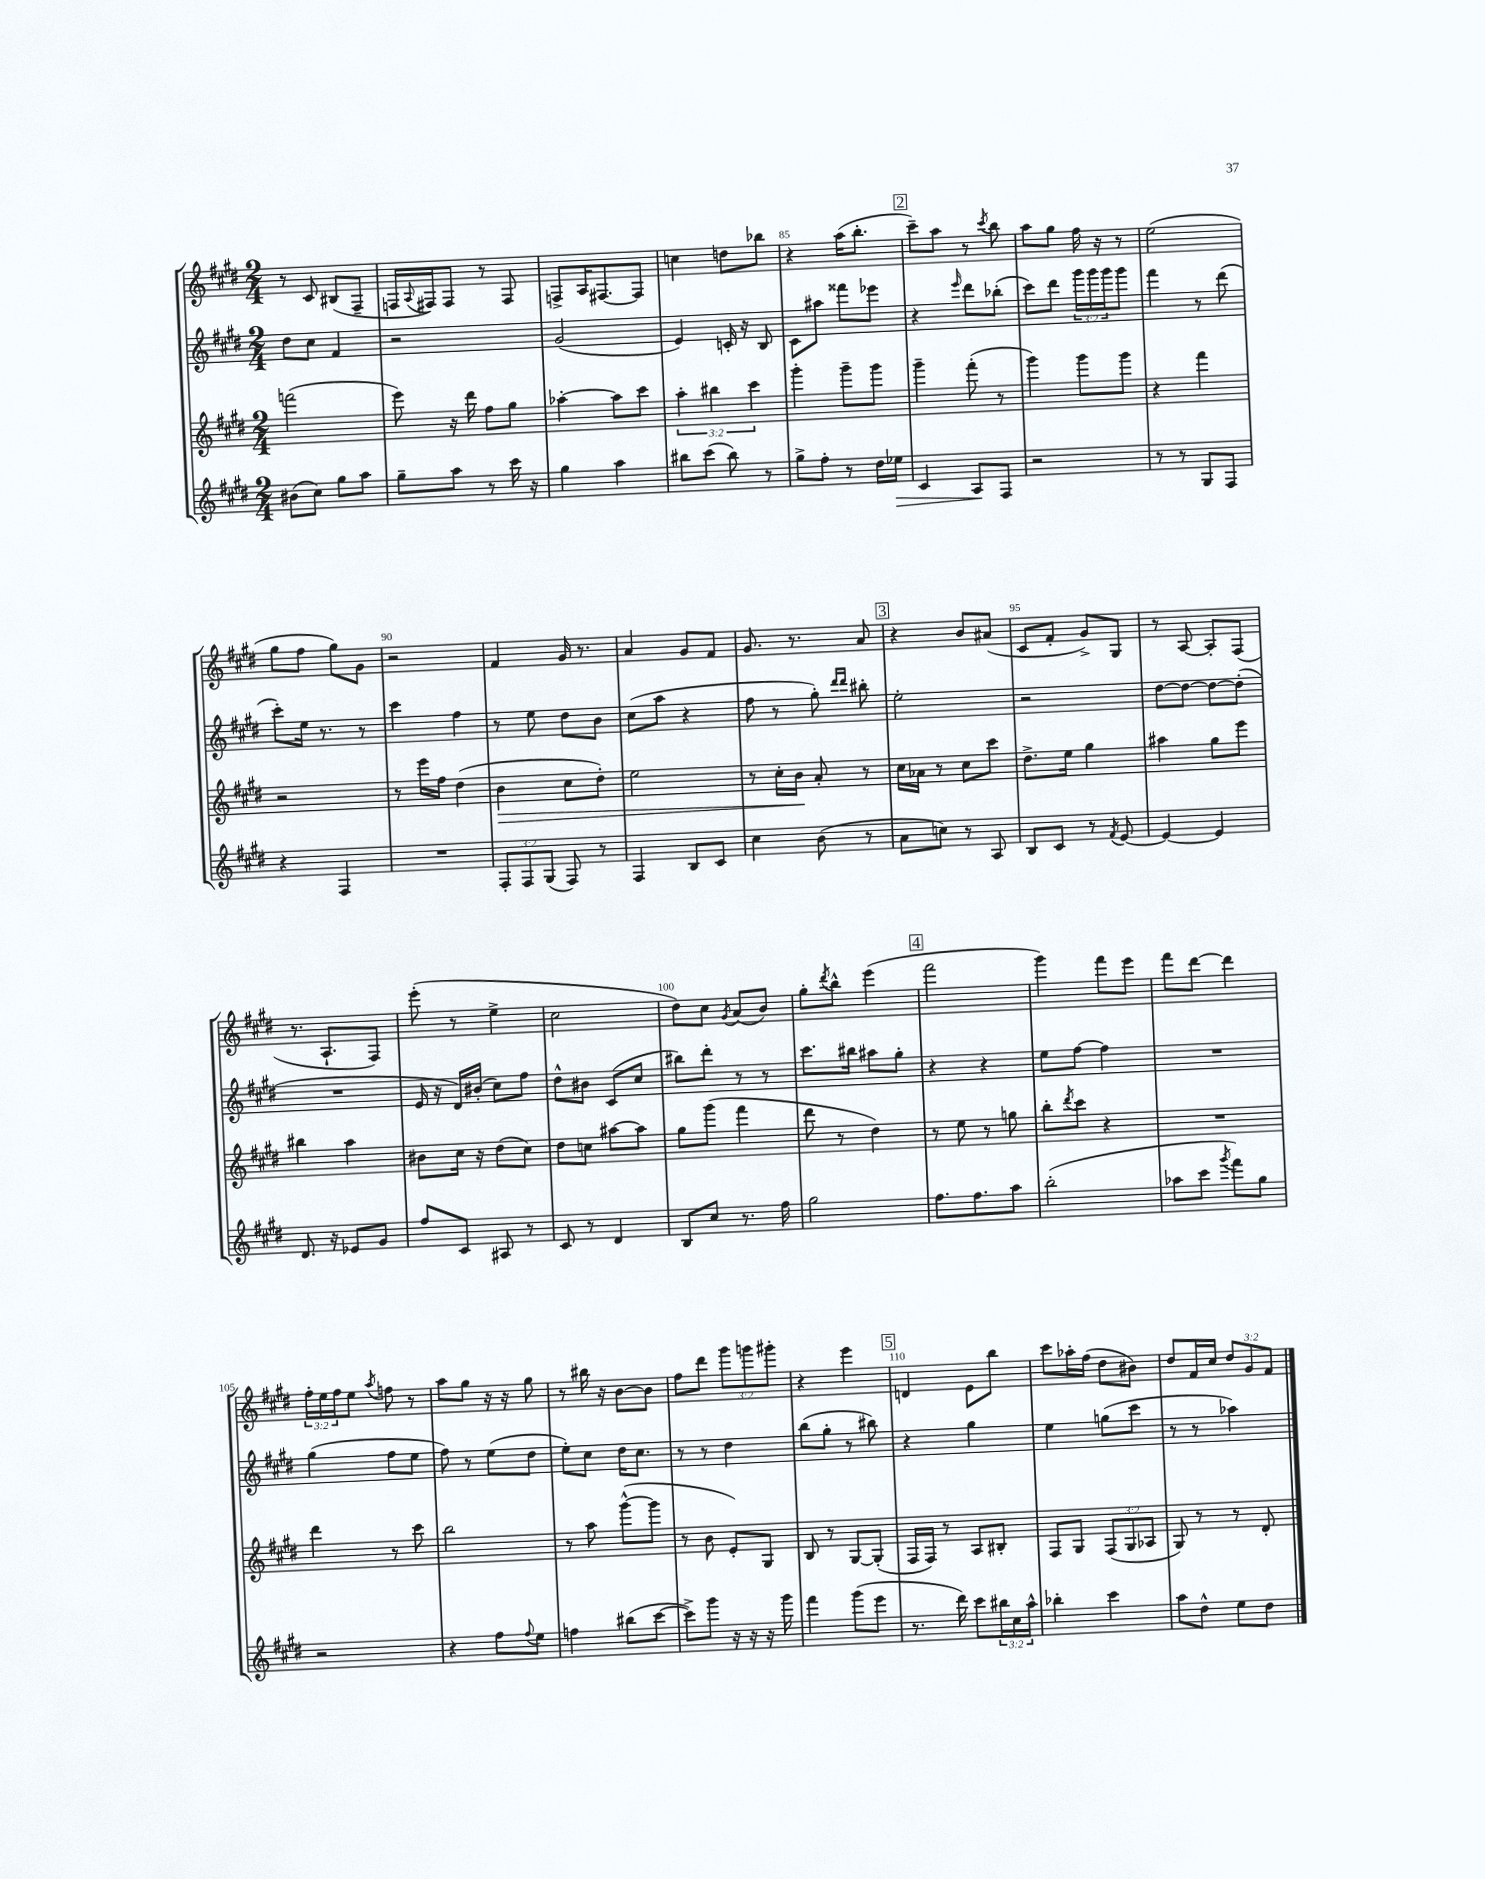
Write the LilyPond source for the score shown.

<<
\new StaffGroup <<
\new Staff = "s0" {
    \clef treble \key e \major \numericTimeSignature \time 2/4 \override Staff.TupletNumber.text = #tuplet-number::calc-fraction-text
    r8 cis'8 bis8( fis8-- |
    f16 \appoggiatura { a8 } fis16) fis8 r8 fis8 |
    f8-> a16 fis8.~ fis8 |
    c''4 d''8 bes''8 |
    r4 a''16( b''8.-. |
    \mark \markup { \box "2" } cis'''8--) a''8 r8 \acciaccatura { cis'''8 } b''8 |
    a''8 gis''8 fis''16 r16 r8 |
    e''2( |
    gis''8 fis''8 gis''8) gis'8 |
    r2 |
    fis'4 gis'16 r8. |
    a'4 gis'8 fis'8 |
    gis'8. r8. a'8 |
    \mark \markup { \box "3" } r4 b'8 ais'8( |
    cis'8 fis'8-. gis'8->) gis8 |
    r8 a8~ a8-. fis8( |
    r8. a8.-! fis8) |
    e'''8-.( r8 e''4-> |
    cis''2 |
    dis''8) cis''8 \acciaccatura { gis'8 } a'8( b'8) |
    gis''8-. \acciaccatura { dis'''8 } b''8-^ e'''4( |
    \mark \markup { \box "4" } fis'''2 |
    gis'''4) fis'''8 e'''8 |
    fis'''8 dis'''8~ dis'''4 |
    \tuplet 3/2 { fis''16-. e''16 fis''16 } e''8 \acciaccatura { a''8 } f''8 r8 |
    a''8 gis''8 r16 r16 gis''8 |
    r8 bis''16 r16 b'8~ b'8 |
    fis''8 dis'''8 \tuplet 3/2 { gis'''8 g'''8 gis'''8-. } |
    r4 e'''4 |
    \mark \markup { \box "5" } d'4 e'8 b''8 |
    cis'''8 aes''16-. fis''16( dis''8 bis'8) |
    dis''8 fis'16 cis''16 \tuplet 3/2 { dis''8 gis'8 fis'8 } \bar "|." |
}
\new Staff = "s1" {
    \clef treble \key e \major \numericTimeSignature \time 2/4 \override Staff.TupletNumber.text = #tuplet-number::calc-fraction-text
    dis''8 cis''8 fis'4 |
    r2 |
    gis'2( |
    e'4) c'16-. r16 b8 |
    cis'8 ais''8 fisis'''8 ees'''8 |
    \mark \markup { \box "2" } r4 \grace { e'''16 } dis'''8 bes''8-.( |
    cis'''8) dis'''8 \tuplet 3/2 { gis'''16 gis'''16 gis'''16 } gis'''8 |
    fis'''4 r8 dis'''8( |
    cis'''8-.) e''16 r8. r8 |
    cis'''4 fis''4 |
    r8 e''8 dis''8 b'8 |
    cis''8( a''8 r4 |
    fis''8 r8 gis''8-.) \grace { dis'''16 dis'''16 } bis''8-. |
    \mark \markup { \box "3" } e''2-. |
    r2 |
    dis''8~ dis''8~ dis''8~ dis''8-.( |
    R2 |
    e'16 r16 dis'16) bis'16-.( cis''8) fis''8 |
    dis''8-^ bis'8 cis'8( cis''8 |
    bis''8) dis'''8-. r8 r8 |
    cis'''8. bis''16 ais''8 gis''8-. |
    \mark \markup { \box "4" } r4 r4 |
    e''8 fis''8~ fis''4 |
    R2 |
    gis''4( fis''8 e''8 |
    fis''8) r8 e''8( dis''8 |
    e''8-.) cis''8 dis''16 cis''8. |
    r8 r8 dis''4 |
    b''8( gis''8-. r8 bis''8) |
    \mark \markup { \box "5" } r4 gis''4 |
    e''4 g''8( cis'''8 |
    r8 r8 aes''4) \bar "|." |
}
\new Staff = "s2" {
    \clef treble \key e \major \numericTimeSignature \time 2/4 \override Staff.TupletNumber.text = #tuplet-number::calc-fraction-text
    f'''2( |
    e'''8) r16 dis'''16 fis''8 gis''8 |
    aes''4~-. aes''8 cis'''8 |
    \tuplet 3/2 { a''4-. bis''4 cis'''4 } |
    gis'''4-. gis'''8-- gis'''8 |
    \mark \markup { \box "2" } gis'''4-- fis'''8-.( r8 |
    gis'''4) gis'''8 gis'''8 |
    r4 fis'''4 |
    r2 |
    r8 e'''16 fis''16 dis''4( |
    b'4\> cis''8 dis''8-.) |
    e''2 |
    r8 cis''16-. b'16\! a'8-. r8 |
    \mark \markup { \box "3" } cis''16 aes'16 r8 cis''8 cis'''8 |
    dis''8.-> e''16 gis''4 |
    ais''4 gis''8 e'''8 |
    bis''4 a''4 |
    bis'8 cis''16 r16 dis''8( cis''8) |
    dis''8 c''8 ais''8~ ais''8 |
    gis''8 gis'''8( fis'''4 |
    dis'''8 r8 dis''4) |
    \mark \markup { \box "4" } r8 e''8 r8 g''8 |
    b''8-. \acciaccatura { dis'''8 } cis'''8 r4 |
    R2 |
    dis'''4 r8 cis'''8 |
    b''2 |
    r8 a''8 gis'''8~-^( gis'''8 |
    r8 b'8 e'8-.) gis8 |
    b8 r8 gis8~ gis8-.( |
    \mark \markup { \box "5" } fis16 fis16) r8 a8 bis8-. |
    fis8 gis8 \tuplet 3/2 { fis8( gis8 aes8 } |
    gis8) r8 r8 dis'8-. \bar "|." |
}
\new Staff = "s3" {
    \clef treble \key e \major \numericTimeSignature \time 2/4 \override Staff.TupletNumber.text = #tuplet-number::calc-fraction-text
    bis'8( cis''8) gis''8 a''8 |
    gis''8-- a''8 r8 cis'''16 r16 |
    gis''4 a''4 |
    bis''8 cis'''8( bis''8) r8 |
    gis''8-> fis''8-. r8 dis''16 ees''16\> |
    \mark \markup { \box "2" } cis'4 a8\! fis8 |
    r2 |
    r8 r8 gis8 fis8 |
    r4 fis4 |
    R2 |
    \tuplet 3/2 { fis8-. fis8 gis8( } fis8) r8 |
    fis4 b8 cis'8 |
    cis''4 b'8( r8 |
    \mark \markup { \box "3" } a'8 c''8) r8 a8 |
    b8 cis'8 r8 \acciaccatura { fis'8 } e'8~ |
    e'4~ e'4 |
    dis'8. r16 ees'8 gis'8 |
    fis''8 cis'8 ais8 r8 |
    cis'8 r8 dis'4 |
    b8 cis''8 r8. fis''16 |
    gis''2 |
    \mark \markup { \box "4" } fis''8. fis''8. a''8 |
    b''2-.( |
    aes''8 cis'''8 \acciaccatura { gis'''8 } fis'''8) gis''8 |
    r2 |
    r4 fis''8 \appoggiatura { fis''8 } e''8 |
    f''4 bis''8( cis'''8~ |
    cis'''8->) gis'''8 r16 r16 r16 gis'''16 |
    fis'''4 gis'''8( e'''8 |
    \mark \markup { \box "5" } r8. dis'''16) cis'''8 \tuplet 3/2 { bis''16 cis''16 a''16-^ } |
    bes''4-. cis'''4 |
    a''8 dis''8-^ e''8 dis''8 \bar "|." |
}
>>
>>
\layout { \context { \Score currentBarNumber = #81 \override BarNumber.break-visibility = ##(#f #t #t) barNumberVisibility = #(every-nth-bar-number-visible 5) } }
